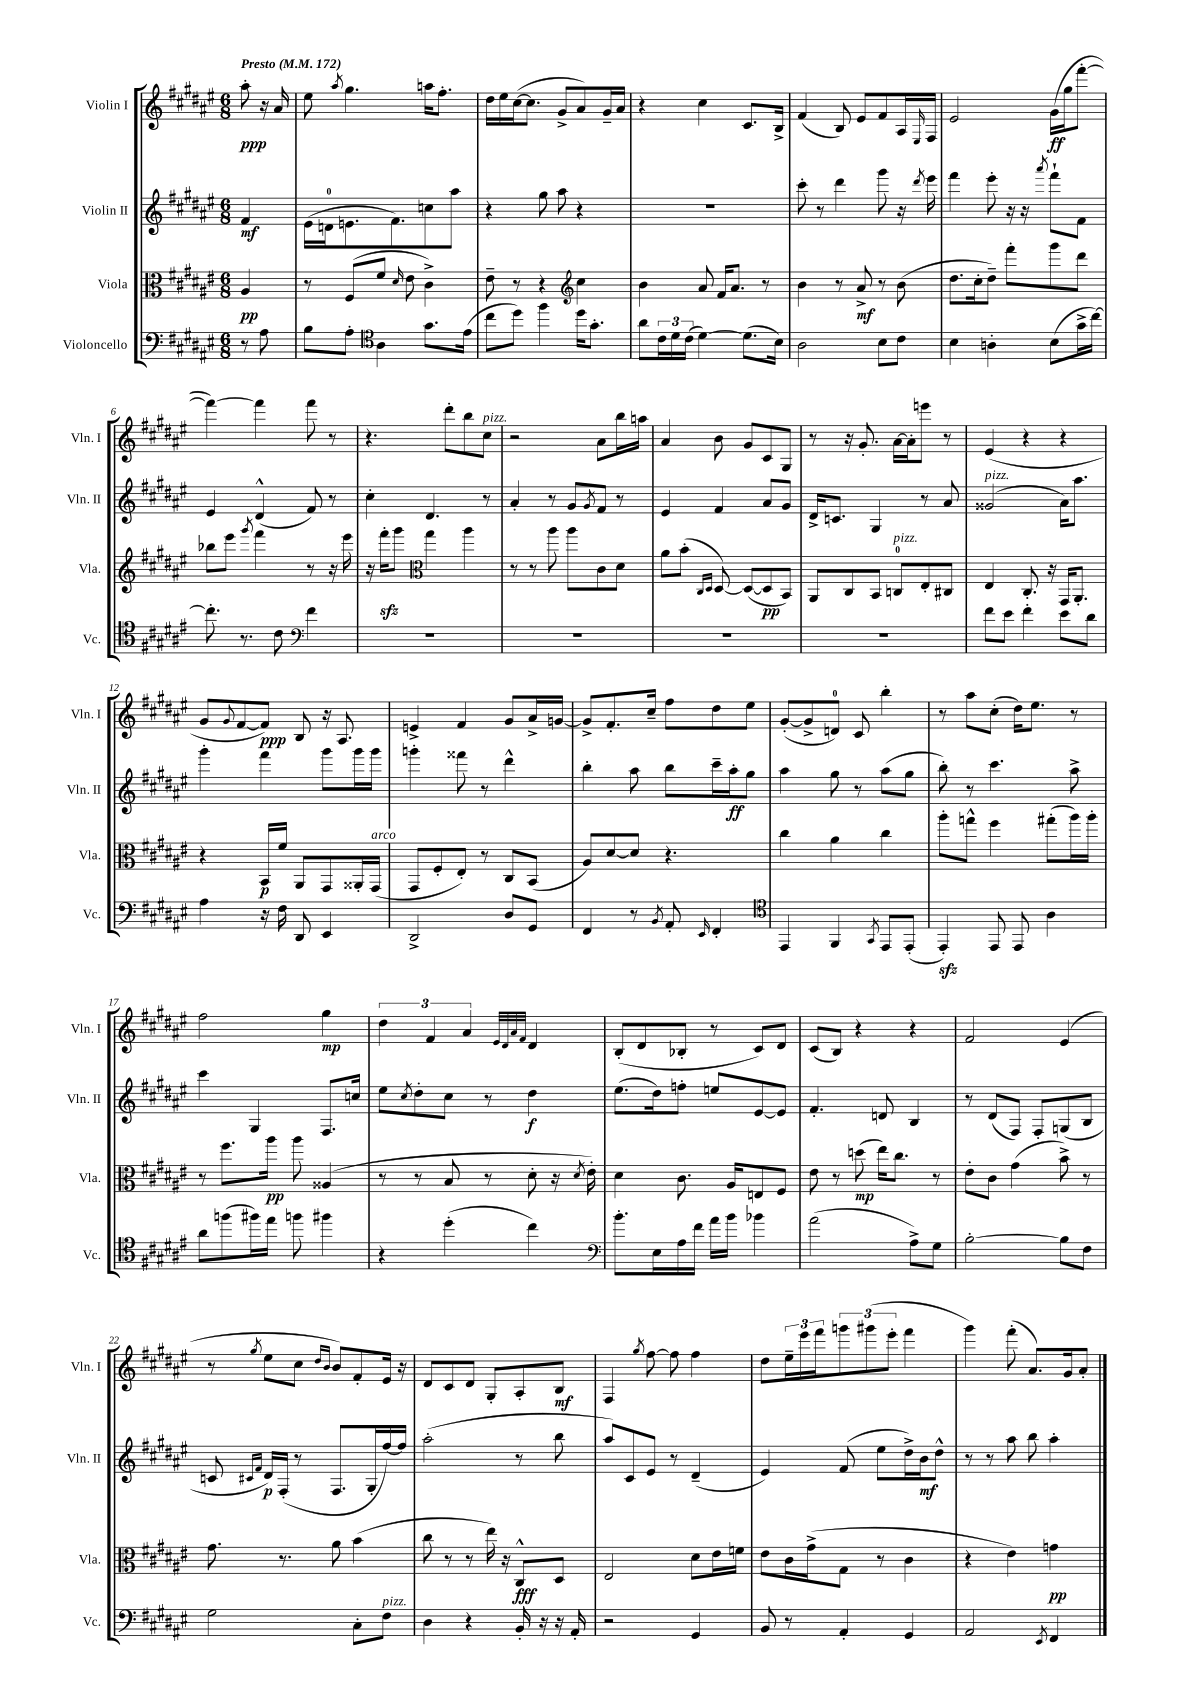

**kern	**kern	**kern	**kern
*staff4	*staff3	*staff2	*staff1
*clefF4	*clefC3	*clefG2	*clefG2
*k[f#c#g#d#a#e#]	*k[f#c#g#d#a#e#]	*k[f#c#g#d#a#e#]	*k[f#c#g#d#a#e#]
*M6/8	*M6/8	*M6/8	*M6/8
*MM172	*MM172	*MM172	*MM172
8r	4A#/	4f#/	8aa#'\
8A#\	.	.	16r
.	.	.	16a#/
=	=	=	=
8B\L	8r	(16e#\LL	8ee#\
.	.	16d\J	.
.	.	.	8qaa#/
8A#'\J	(8F#/L	8.e\	4.gg#\
*clefC4	*	*	*
4A#\	8f#/J	.	.
.	.	8.f#\)	.
.	16qqd#/	.	.
.	8e#\	.	.
8.g#\L	4c#^\)	8cc\	16aa\LK
.	.	.	8.ff#'\J
.	.	8aa#\J	.
(16e#\Jk	.	.	.
=	=	=	=
8cc#\L	8e#~\	4r	16dd#\LL
.	.	.	16ee#\
8dd#\J)	8r	.	([16cc#\J
.	.	.	8.cc#\]J
4ff#\	4r	8gg#\	.
.	.	8aa#\	8g#^/L
*	*clefG2	*	*
16dd#\LK	4cc#\	4r	8a#/)
8.g#'\J	.	.	.
.	.	.	16g#~/L
.	.	.	16a#/JJ
=	=	=	=
8a#\L	4b\	2.r	4r
24c#\L	.	.	.
24d#\	.	.	.
(24c#\JJ	.	.	.
[4d#\)	8a#/	.	4cc#\
.	16f#/LK	.	.
.	8.a#/J	.	.
(8.d#\]L	.	.	8.c#/L
.	8r	.	.
16B\Jk)	.	.	16B^/Jk
=	=	=	=
2A#\	4b\	8ccc#'\	(4f#/
.	.	8r	.
.	8r	4ddd#\	8B/)
.	8a#^/	.	8e#/L
8B\L	8r	8ggg#\	8f#/
8c#\J	(8b\	16r	16A#/L
.	.	8qddd#/	16qqE#/
.	.	16eee#\	16F#/JJ
=	=	=	=
4B\	8.dd#\L	4fff#\	2e#/
.	16cc#'\k	.	.
4A'\	8dd#~\J)	8eee#'\	.
.	8fff#'\L	16r	.
.	.	16r	.
.	.	8qaaa#/	.
(8B\L	8ggg#\	8fff#`\L	(16g#\LL
.	.	.	16gg#\J
16g#^\L	8ddd#\J	8f#\J	[8fff#'\J
[16cc#\JJ)	.	.	.
=	=	=	=
8.cc#'\]	8bb-\L	4e#/	4fff#\_)
.	8eee#\J	.	.
8.r	.	.	.
.	8qggg#/	.	.
.	4fff#\	(4d#^^/	4fff#\]
8c#\	.	.	.
*clefF4	*	*	*
4f#\	8r	8f#/)	8fff#\
.	16r	8r	8r
.	16eee#\	.	.
=	=	=	=
2.r	16r	4cc#'\	4.r
.	16fff#'\LK	.	.
.	8ggg#\J	.	.
*	*clefC3	*	*
.	4gg#\	4.d#/	.
.	.	.	8ddd#'\L
.	4aa#\	.	8bb\
.	.	8r	8cc#\J
=	=	=	=
2.r	8r	4a#'/	2r
.	8r	.	.
.	8aa#\	8r	.
.	8aa#\L	8g#/L	.
.	.	8qg#/	.
.	8c#\	8f#/J	8a#\L
.	8d#\J	8r	16bb\L
.	.	.	16aa\JJ
=	=	=	=
2.r	8a#\L	4e#/	4a#/
.	(8b'\J	.	.
.	16qqC#/LL	.	.
.	16qqD#/JJ	.	.
.	[8D#/)	4f#/	8b\
.	(8D#/_L	.	8g#/L
.	8D#/]	8a#/L	8c#/
.	8BB/J)	8g#/J	8G#/J
=	=	=	=
2.r	8AA#/L	16d#^/LK	8r
.	.	8.c/J	.
.	8C#/	.	16r
.	.	.	8.g#'/
.	8BB/J	4G#/	.
.	8C/L	.	[16a#\LL
.	.	.	16a#'\]J
.	8E#'/	8r	8eee\J
.	8C#/J	8a#/	8r
=	=	=	=
8f#\L	4E#/	(2g##/	(4e#/
8e#\J	.	.	.
4f#'\	8.C#'/	.	4r
.	16r	.	.
8e#\L	16GG#/LK	16a#\LK)	4r
.	8.AA#'/J	8.aa#\J	.
8d#\J	.	.	.
=	=	=	=
4A#\	4r	4ggg#'\	8g#/L
.	.	.	8qqg#/
.	.	.	[8f#/
16r	16BB/LL	4fff#\	8f#/]J)
16F#\	16f#/JJ	.	.
8DD#/	8AA#/L	.	8B/
4EE#/	8GG#/	8ggg#\L	16r
.	.	.	8.A#/
.	16AA##'/L	16ggg#\L	.
.	(16GG#/JJ	16ggg#\JJ	.
=	=	=	=
2DD#^/	8GG#/L	4ggg'\	4e^/
.	8F#'/	.	.
.	8E#'/J)	8fff##\	4f#/
.	8r	8r	.
8D#/L	8C#/L	4ddd#^^\	8g#/L
8GG#/J	(8BB/J	.	16a#^/L
.	.	.	[16g/JJ
=	=	=	=
4FF#/	8A#/L)	4bb'\	8g^/]L
.	[8d#/	.	8.f#'/
8r	8d#/]J	8aa#\	.
.	.	.	16cc#~/Jk
8qBB/	.	.	.
8AA#'/	4.r	8bb\L	8ff#\L
16qqEE#/	.	.	.
4FF#'/	.	16ccc#~\L	8dd#\
.	.	16aa#'\J	.
.	.	8gg#\J	8ee#\J
=	=	=	=
*clefC4	*	*	*
4EE#/	4cc#\	4aa#\	([8g#'/L
.	.	.	8g#^/]
4FF#/	4a#\	8gg#\	8d/J)
.	.	8r	8c#/
8qGG#/	.	.	.
8EE#/L	4cc#\	(8aa#\L	4bb'\
(8EE#'/J	.	8gg#\J	.
=	=	=	=
4EE#'/)	8aa#'\L	8bb'\)	8r
.	8gg^^\J	8r	8aa#\L
8EE#/	4ff#\	4.ccc#\	(8cc#'\J
8EE#/	.	.	16dd#\LK)
.	.	.	8.ee#\J
4A#\	(8gg#'\L	.	.
.	16aa#\L)	8aa#^\	8r
.	16aa#'\JJ	.	.
=	=	=	=
8a#\L	8r	4ccc#\	2ff#\
(8ff\	8.ff#\L	.	.
16ff#\L)	.	4G#/	.
16ee#\JJ	16aa#\Jk	.	.
8ff\	8aa#\	.	.
4ff#\	(4A##/	8.F#/L	4gg#\
.	.	16cc/Jk	.
=	=	=	=
4r	8r	8ee#\L	6dd#\
.	.	8qcc#/	.
.	8r	8dd#'\	.
.	.	.	6f#/
(4dd#'\	8B/	8cc#\J	.
.	.	.	6a#/
.	8r	8r	.
.	.	.	32qqe#/LLL
.	.	.	32qqd#/
.	.	.	32qqa#/
.	.	.	32qqf#/JJJ
4cc#\)	8d#'\	4dd#\	4d#/
.	16r	.	.
.	8qd#/	.	.
.	16e#'\)	.	.
=	=	=	=
*clefF4	*	*	*
8.b'\L	4d#\	(8.ee#\L	(8B'/L
.	.	.	8d#/
16E#\L	.	16dd#\k)	.
16A#\	8.c#\	8ff'\J	8B-'/J
16f#\JJ	.	.	.
16a#\LL	.	8ee/L	8r
16b\JJ	16A#/LK	.	.
4b-\	8E/	[8e#/	8c#/L)
.	8F#/J	8e#/]J	8d#/J
=	=	=	=
(2a#\	8e#\	4.f#'/	(8c#/L
.	8r	.	8B/J)
.	(8dd\	.	4r
.	16ee#\LK)	8d/	.
.	8.cc#\J	.	.
8A#^\L)	.	4B/	4r
8G#\J	8r	.	.
=	=	=	=
[2B'\	8e#'\L	8r	2f#/
.	8c#\J	(8d#/L	.
.	(4g#\	8F#/J)	.
.	.	8F#'/L	.
8B\]L	8b^\)	(8G/	(4e#/
8F#\J	8r	8B/J	.
=	=	=	=
2G#\	8.g#\	8c/	8r
.	.	16qqc#/LL	.
.	.	16qqf#/JJ	8qgg#/
.	.	16d#/LL)	8ee#\L
.	8.r	(16F#'/JJ	.
.	.	8r	8cc#\J
.	.	.	16qqdd#/LL
.	.	.	16qqb/JJ
.	8a#\	8.F#/L	8b/L)
8C#'\L	(4b\	.	8f#'/
.	.	16G#'/L	.
8F#\J	.	[16ff#/)	16e#/Jk
.	.	16ff#/]JJ	16r
=	=	=	=
4D#\	8cc#\	(2aa#'\	8d#/L
.	8r	.	8c#/
4r	8r	.	8d#/J
.	16ee#\)	.	8G#'/L
.	16r	.	.
16BB'/	8C#^^/L	8r	8A#'/
16r	.	.	.
16r	8D#/J	8bb\	8B/J
16AA#'/	.	.	.
=	=	=	=
2r	2E#/	8aa#/L)	4F#/
.	.	8c#/	.
.	.	.	8qgg#/
.	.	8e#/J	[8ff#\
.	.	8r	8ff#\]
4GG#/	8d#\L	(4d#~/	4ff#\
.	16e#\L	.	.
.	16f\JJ	.	.
=	=	=	=
8BB/	8e#\L	4e#/)	8dd#\L
8r	16c#\L	.	24ee#~\L
.	.	.	24eee#\
.	(16g#^\J	.	.
.	.	.	24fff#\J
4AA#'/	8G#\J	(8f#/	12ggg\
.	.	.	(12ggg#\
.	8r	8ee#\L	.
.	.	.	12eee#'\J
4GG#/	4c#\	16dd#^\L)	4fff#\
.	.	16b\J	.
.	.	8dd#^^\J	.
=	=	=	=
2AA#/	4r	8r	4ggg#\)
.	.	8r	.
.	4e#\)	8aa#\	(8fff#'\
.	.	8bb\	8.a#/L)
8qEE#/	.	.	.
4FF#/	4g\	4aa#'\	.
.	.	.	16g#/k
.	.	.	8a#'/J
==	==	==	==
*-	*-	*-	*-
